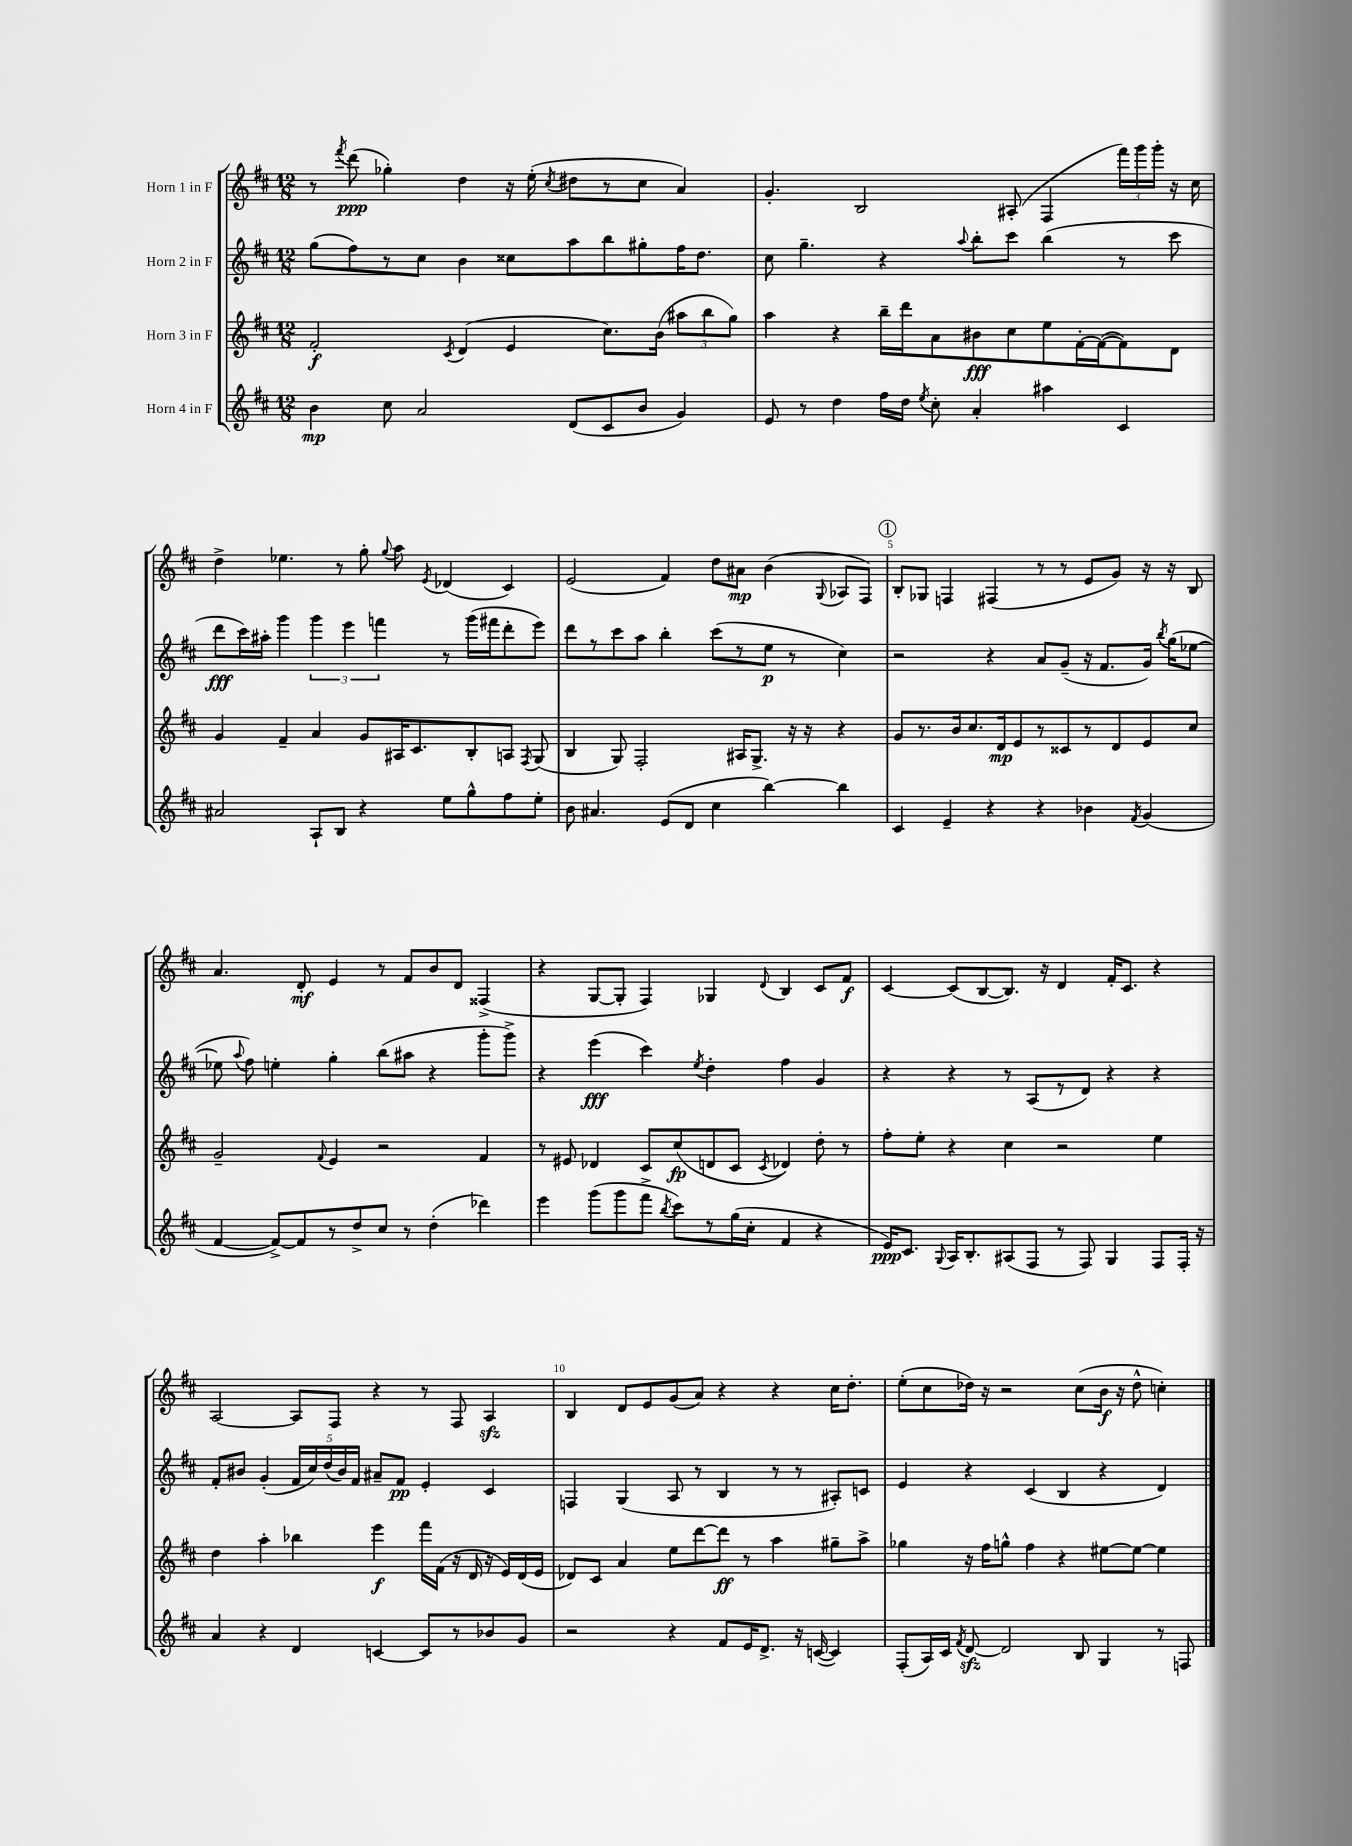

**kern	**dynam	**kern	**dynam	**kern	**dynam	**kern	**dynam
*part4	*part4	*part3	*part3	*part2	*part2	*part1	*part1
*staff4	*staff4	*staff3	*staff3	*staff2	*staff2	*staff1	*staff1
*I"Horn 4 in F	*	*I"Horn 3 in F	*	*I"Horn 2 in F	*	*I"Horn 1 in F	*
*clefG2	*	*clefG2	*	*clefG2	*	*clefG2	*
*k[f#c#]	*	*k[f#c#]	*	*k[f#c#]	*	*k[f#c#]	*
*M12/8	*	*M12/8	*	*M12/8	*	*M12/8	*
=1	=1	=1	=1	=1	=1	=1	=1
4b\	mp	2f#'/	f	(8gg\L	.	8r	.
.	.	.	.	.	.	8qfff#/	.
.	.	.	.	8ff#\)	.	(8ddd\	ppp
8cc#\	.	.	.	8r	.	4gg-X'\)	.
2a/	.	.	.	8cc#\J	.	.	.
.	.	8qc#/	.	.	.	.	.
.	.	(4d/	.	4b\	.	4dd\	.
.	.	4e/	.	8cc##X\L	.	16r	.
.	.	.	.	.	.	(16ee'\	.
.	.	.	.	.	.	8qcc#/	.
(8d/L	.	.	.	8aa\	.	8dd#X\L	.
8c#/	.	8.cc#\L)	.	8bb\	.	8r	.
8b/J	.	.	.	8gg#X'\	.	8cc#\J	.
.	.	(16b\Jk	.	.	.	.	.
4g/)	.	12aa#X\L	.	16ff#\K	.	4a/)	.
.	.	.	.	8.dd\J	.	.	.
.	.	12bb\	.	.	.	.	.
.	.	12gg\J)	.	.	.	.	.
=2	=2	=2	=2	=2	=2	=2	=2
8e/	.	4aa\	.	8cc#\	.	4.g'/	.
8r	.	.	.	4.gg~\	.	.	.
4dd\	.	4r	.	.	.	.	.
.	.	.	.	.	.	2B/	.
16ff#\LL	.	16bb~\LL	.	4r	.	.	.
16dd\JJ	.	16ddd\J	.	.	.	.	.
8qee/	.	.	.	.	.	.	.
8cc#'\	.	8a\	.	.	.	.	.
.	.	.	.	8qqaa/	.	.	.
4a'/	.	8b#X\	fff	8bb'\L	.	.	.
.	.	8cc#\	.	8ccc#\J	.	(8A#X'/	.
4aa#X\	.	8ee\	.	(4bb\	.	4F#/	.
.	.	[16f#'\L	.	.	.	.	.
.	.	(16f#\J_	.	.	.	.	.
4c#/	.	8f#\])	.	8r	.	24fff#\LL)	.
.	.	.	.	.	.	24ggg\	.
.	.	.	.	.	.	24ggg'\JJ	.
.	.	8d\J	.	8ccc#\	.	16r	.
.	.	.	.	.	.	16cc#\	.
!!LO:LB:g=z
=3	=3	=3	=3	=3	=3	=3	=3
2a#X/	.	4g/	.	8ddd\L	fff	4dd^\	.
.	.	.	.	16ccc#\L)	.	.	.
.	.	.	.	16aa#X'\JJ	.	.	.
.	.	4f#~/	.	4ggg\	.	4.ee-X\	.
8A`/L	.	4a/	.	6ggg\	.	.	.
8B/J	.	.	.	.	.	8r	.
.	.	.	.	6eee\	.	.	.
4r	.	8g/L	.	.	.	8gg'\	.
.	.	.	.	6fffn\	.	.	.
.	.	.	.	.	.	8qqgg/	.
.	.	16A#X/K	.	.	.	8aa\	.
.	.	8.c#/	.	.	.	.	.
.	.	.	.	.	.	8qe/	.
8ee\L	.	.	.	8r	.	(4d-X/	.
8gg^^\	.	8B'/	.	(16ggg\LL	.	.	.
.	.	.	.	16fff#X\J	.	.	.
8ff#\	.	8An/J	.	8ddd'\	.	4c#/)	.
.	.	8qF#/	.	.	.	.	.
8ee'\J	.	(8G/	.	8eee\J)	.	.	.
=4	=4	=4	=4	=4	=4	=4	=4
8b\	.	4B/	.	8ddd\L	.	(2e/	.
4.a#X/	.	.	.	8r	.	.	.
.	.	8G/)	.	8ccc#\	.	.	.
.	.	2F#'/	.	8aa\J	.	.	.
(8e/L	.	.	.	4bb'\	.	4f#/)	.
8d/J	.	.	.	.	.	.	.
4cc#\	.	.	.	(8ccc#\L	.	8dd\L	.
.	.	16A#X/KL	.	8r	.	8a#X\J	mp
.	.	8.G^/J	.	.	.	.	.
[4bb\)	.	.	.	8ee\J	p	(4b\	.
.	.	16r	.	8r	.	.	.
.	.	16r	.	.	.	.	.
.	.	.	.	.	.	8qqG/	.
4bb\]	.	4r	.	4cc#\)	.	8A-X/L	.
.	.	.	.	.	.	8F#/J)	.
!!LO:REH:place=s1:t=1
=5	=5	=5	=5	=5	=5	=5	=5
4c#/	.	8g/L	.	2r	.	8B'/L	.
.	.	8.r	.	.	.	8G-X/J	.
4e~/	.	.	.	.	.	4Fn/	.
.	.	16b/k	.	.	.	.	.
.	.	8.cc#/	.	.	.	.	.
4r	.	.	.	4r	.	(4F#X/	.
.	.	16d/k	mp	.	.	.	.
.	.	8e/	.	.	.	.	.
4r	.	8r	.	8a/L	.	8r	.
.	.	8c##X/	.	(8g~/J	.	8r	.
4b-X\	.	8r	.	16r	.	8e/L	.
.	.	.	.	8.f#/L	.	.	.
.	.	8d/	.	.	.	8g/J)	.
8qf#/	.	.	.	.	.	.	.
(4g/	.	8e/	.	16g/Jk)	.	16r	.
.	.	.	.	8qbb/	.	.	.
.	.	.	.	(16gg\KL	.	16r	.
.	.	8cc#/J	.	[8ee-X\J	.	8B/	.
!!LO:LB:g=z
=6	=6	=6	=6	=6	=6	=6	=6
[4f#/	.	2g~/	.	8ee-X\]	.	4.a/	.
.	.	.	.	8qqaa/	.	.	.
.	.	.	.	8ff#\)	.	.	.
8f#^/L_)	.	.	.	4een'\	.	.	.
8f#/]	.	.	.	.	.	8d'/	mf
.	.	8qqf#/	.	.	.	.	.
8r	.	4e/	.	4gg'\	.	4e/	.
8dd^/	.	.	.	.	.	.	.
8cc#/J	.	2r	.	(8bb\L	.	8r	.
8r	.	.	.	8aa#X\J	.	8f#/L	.
(4dd'\	.	.	.	4r	.	8b/	.
.	.	.	.	.	.	8d/J	.
4ddd-X\)	.	4f#/	.	8ggg'\L	.	(4F##X^/	.
.	.	.	.	8ggg^\J)	.	.	.
=7	=7	=7	=7	=7	=7	=7	=7
4eee\	.	8r	.	4r	.	4r	.
.	.	8e#X/	.	.	.	.	.
(8ggg\L	.	4d-X/	.	(4eee\	fff	[8G/L	.
8ggg\	.	.	.	.	.	8G'/J]	.
8fff#^\J	.	8c#/L	.	4ccc#\)	.	4F#/)	.
8qbb/	.	.	.	.	.	.	.
8ccc#\L)	.	(8cc#/	fp	.	.	.	.
.	.	.	.	8qee/	.	.	.
8r	.	8dn/	.	4dd'\	.	4G-X/	.
(16gg\L	.	8c#/J	.	.	.	.	.
16cc#'\JJ	.	.	.	.	.	.	.
.	.	8qc#/	.	.	.	8qqd/	.
4f#/	.	4d-X/)	.	4ff#\	.	4B/	.
4r	.	8dd'\	.	4g/	.	8c#/L	.
.	.	8r	.	.	.	8f#/J	f
=8	=8	=8	=8	=8	=8	=8	=8
16e/KL)	ppp	8ff#'\L	.	4r	.	[4c#/	.
8.c#/J	.	.	.	.	.	.	.
.	.	8ee'\J	.	.	.	.	.
8qqG/	.	.	.	.	.	.	.
16A/KL	.	4r	.	4r	.	(8c#/L]	.
8.B'/	.	.	.	.	.	.	.
.	.	.	.	.	.	[8B/	.
(8A#X/	.	4cc#\	.	8r	.	8.B/J])	.
8F#/J	.	.	.	(8A/L	.	.	.
.	.	.	.	.	.	16r	.
8r	.	2r	.	8r	.	4d/	.
8F#/)	.	.	.	8d/J)	.	.	.
4G/	.	.	.	4r	.	16f#'/KL	.
.	.	.	.	.	.	8.c#/J	.
8F#/L	.	4ee\	.	4r	.	4r	.
16F#'/Jk	.	.	.	.	.	.	.
16r	.	.	.	.	.	.	.
!!LO:LB:g=z
=9	=9	=9	=9	=9	=9	=9	=9
4a/	.	4dd\	.	8f#'/L	.	[2A/	.
.	.	.	.	8b#X/J	.	.	.
4r	.	4aa'\	.	(4g'/	.	.	.
4d/	.	4bb-X\	.	20f#/LL	.	8A/L]	.
.	.	.	.	20cc#/)	.	.	.
.	.	.	.	(20dd/	.	.	.
.	.	.	.	.	.	8F#/J	.
.	.	.	.	20b#/)	.	.	.
.	.	.	.	20f#/JJ	.	.	.
[4cn/	.	4eee\	f	8a#X~/L	.	4r	.
.	.	.	.	8f#/J	pp	.	.
8c/L]	.	16fff#\LL	.	4e'/	.	8r	.
.	.	(16f#\JJ	.	.	.	.	.
8r	.	16r	.	.	.	8F#/	.
.	.	16d/	.	.	.	.	.
8b-X/	.	16r	.	4c#/	.	4Azz/	.
.	.	16e/LL)	.	.	.	.	.
8g/J	.	(16d/	.	.	.	.	.
.	.	16e/JJ	.	.	.	.	.
=10	=10	=10	=10	=10	=10	=10	=10
2r	.	8d-X/L)	.	4Fn/	.	4B/	.
.	.	8c#/J	.	.	.	.	.
.	.	4a/	.	(4G/	.	8d/L	.
.	.	.	.	.	.	8e/	.
4r	.	8ee\L	.	8A/	.	(8g/	.
.	.	[8ddd\	.	8r	.	8a/J)	.
8f#/L	.	8ddd\J]	ff	4B/	.	4r	.
16e/K	.	8r	.	.	.	.	.
8.d^/J	.	.	.	.	.	.	.
.	.	4aa\	.	8r	.	4r	.
16r	.	.	.	8r	.	.	.
([16cn/	.	.	.	.	.	.	.
4c/])	.	8gg#X~\L	.	8A#X'/L)	.	16cc#\KL	.
.	.	.	.	.	.	8.dd'\J	.
.	.	8aa^\J	.	8cn/J	.	.	.
=11	=11	=11	=11	=11	=11	=11	=11
(8F#'/L	.	4gg-X\	.	4e/	.	(8ee'\L	.
16A/L)	.	.	.	.	.	8cc#\	.
16c#/JJ	.	.	.	.	.	.	.
8qf#/	.	.	.	.	.	.	.
[8dzz/	.	16r	.	4r	.	16dd-X\Jk)	.
.	.	16ff#\KL	.	.	.	16r	.
2d/]	.	8ggn^^\J	.	.	.	2r	.
.	.	4ff#\	.	(4c#/	.	.	.
.	.	4r	.	4B/	.	.	.
8B/	.	.	.	.	.	(8cc#\L	.
4G/	.	[8ee#X\L	.	4r	.	16b\Jk	f
.	.	.	.	.	.	16r	.
.	.	8ee#\J_	.	.	.	8dd-^^\	.
8r	.	4ee#\]	.	4d/)	.	4ccn'\)	.
8Fn/	.	.	.	.	.	.	.
==	==	==	==	==	==	==	==
*-	*-	*-	*-	*-	*-	*-	*-
